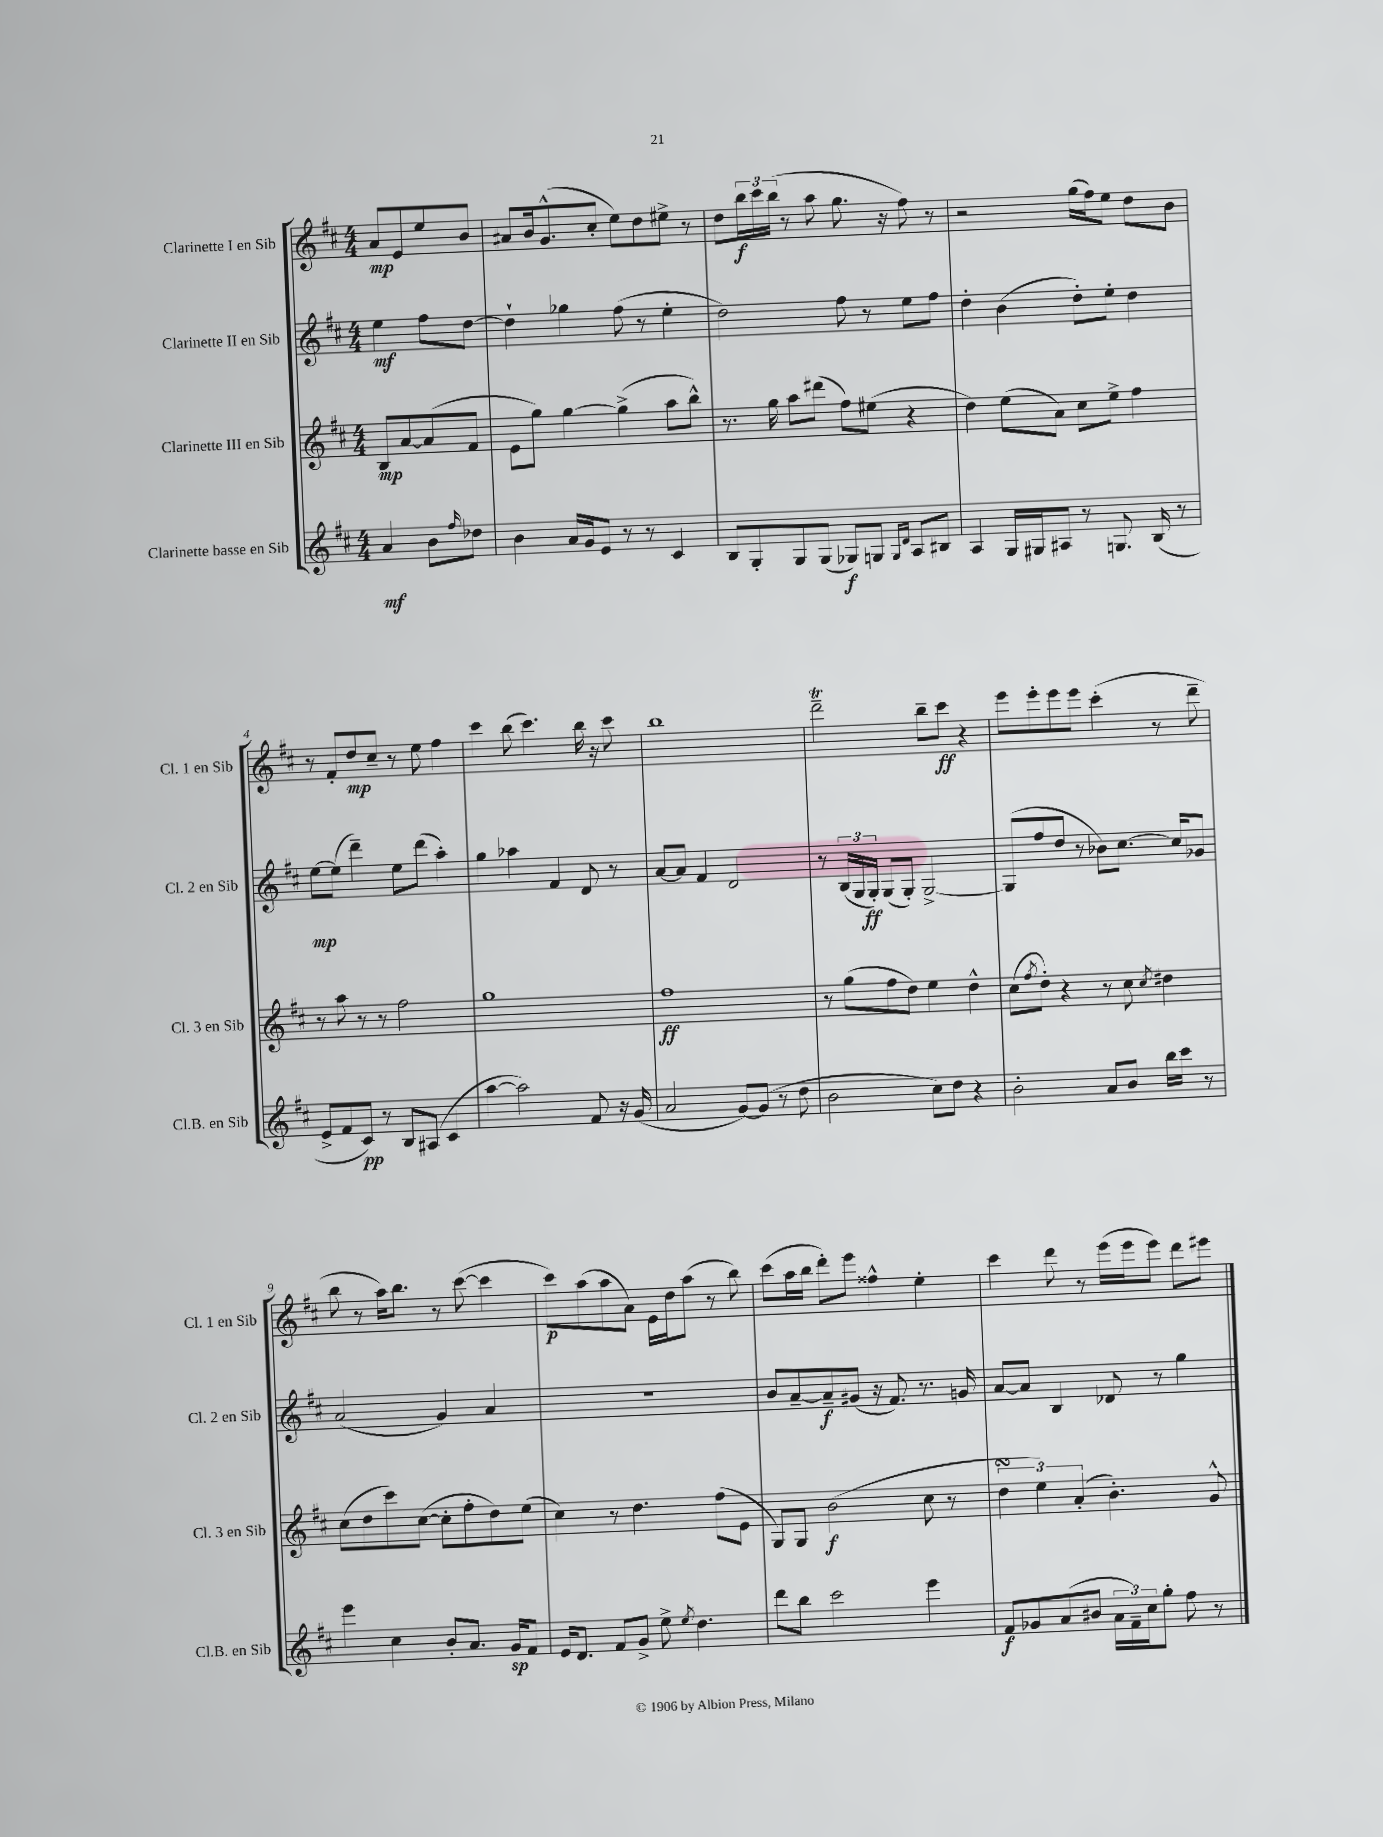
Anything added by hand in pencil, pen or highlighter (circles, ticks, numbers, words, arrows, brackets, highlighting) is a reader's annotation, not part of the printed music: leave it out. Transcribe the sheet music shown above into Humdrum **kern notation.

**kern	**dynam	**kern	**dynam	**kern	**dynam	**kern	**dynam
*part4	*part4	*part3	*part3	*part2	*part2	*part1	*part1
*staff4	*staff4	*staff3	*staff3	*staff2	*staff2	*staff1	*staff1
*I"Clarinette basse en Sib	*	*I"Clarinette III en Sib	*	*I"Clarinette II en Sib	*	*I"Clarinette I en Sib	*
*I'Cl.B. en Sib	*	*I'Cl. 3 en Sib	*	*I'Cl. 2 en Sib	*	*I'Cl. 1 en Sib	*
*clefG2	*	*clefG2	*	*clefG2	*	*clefG2	*
*k[f#c#]	*	*k[f#c#]	*	*k[f#c#]	*	*k[f#c#]	*
*M4/4	*	*M4/4	*	*M4/4	*	*M4/4	*
=	=	=	=	=	=	=	=
4a/	mf	8B/L	mp	4ee\	mf	8a/L	mp
.	.	[8a/	.	.	.	8e/	.
8b\L	.	(8a/]	.	8ff#\L	.	8ee/	.
16qqff#/	.	.	.	.	.	.	.
8dd-X\J	.	8f#/J	.	[8dd\J	.	8b/J	.
=1	=1	=1	=1	=1	=1	=1	=1
4b\	.	8e\L	.	4dd`\]	.	8a#X/L	.
.	.	8gg\J)	.	.	.	16b/k	.
.	.	.	.	.	.	(8.g^^/	.
16a/LL	.	[4gg\	.	4gg-X\	.	.	.
16g/J	.	.	.	.	.	.	.
8e/J	.	.	.	.	.	8cc#'/J	.
8r	.	(4gg^\]	.	(8ff#\	.	8ee\L)	.
8r	.	.	.	8r	.	8dd\	.
4c#/	.	8aa\L	.	4ee'\	.	8ee#X^\J	.
.	.	8bb^^\J)	.	.	.	8r	.
=2	=2	=2	=2	=2	=2	=2	=2
8B/L	.	8.r	.	2dd\)	.	8dd\L	.
8G'/	.	.	.	.	.	24bb\L	f
.	.	.	.	.	.	24ccc#\	.
.	.	16gg\	.	.	.	.	.
.	.	.	.	.	.	(24bb\JJ	.
8G/	.	8aa\L	.	.	.	8r	.
(8G/J	.	(8ddd#X\J	.	.	.	8aa\	.
8G-X/L)	f	8ff#\L)	.	8ff#\	.	8.gg\	.
8Gn/J	.	(8ee#X\J	.	8r	.	.	.
.	.	.	.	.	.	16r	.
16qqG/LL	.	.	.	.	.	.	.
16qqd/JJ	.	.	.	.	.	.	.
8A/L	.	4r	.	8ee\L	.	8ff#\)	.
8B#X/J	.	.	.	8ff#\J	.	8r	.
=3	=3	=3	=3	=3	=3	=3	=3
4A/	.	4dd\)	.	4dd'\	.	2r	.
16G/LL	.	(8ee\L	.	(4b\	.	.	.
16G#X/J	.	.	.	.	.	.	.
8A#X/J	.	8a\J)	.	.	.	.	.
8r	.	8cc#\L	.	8dd'\L)	.	(16gg\LL	.
.	.	.	.	.	.	16ff#\J)	.
8.Gn/	.	8ee^\J	.	8ee'\J	.	8ee\J	.
.	.	4ff#\	.	4dd\	.	8dd\L	.
(16B/	.	.	.	.	.	.	.
8r	.	.	.	.	.	8b\J	.
!!LO:LB:g=z
=4	=4	=4	=4	=4	=4	=4	=4
8e^/L	.	8r	.	[8ee\L	mp	8r	.
8f#/	.	8aa\	.	(8ee\J]	.	8f#'/L	.
8c#/J)	pp	8r	.	4ddd~\)	.	8dd/	mp
8r	.	8r	.	.	.	8cc#~/J	.
8B/L	.	2ff#\	.	8ee\L	.	8r	.
(8A#X/J	.	.	.	(8ddd\J	.	8ee\	.
4c#/	.	.	.	4aa'\)	.	4ff#\	.
=5	=5	=5	=5	=5	=5	=5	=5
[4aa\	.	1gg	.	4gg\	.	4ccc#\	.
2aa\])	.	.	.	4aa-X\	.	(8bb\	.
.	.	.	.	.	.	4.ccc#\)	.
.	.	.	.	4f#/	.	.	.
8f#/	.	.	.	8d/	.	16bb\	.
.	.	.	.	.	.	16r	.
16r	.	.	.	8r	.	8ccc#\	.
(16g/	.	.	.	.	.	.	.
=6	=6	=6	=6	=6	=6	=6	=6
2a/	.	1ff#	ff	[8a/L	.	1bb	.
.	.	.	.	8a/J]	.	.	.
.	.	.	.	4f#/	.	.	.
[8g/L)	.	.	.	2d/	.	.	.
(8g/J]	.	.	.	.	.	.	.
8r	.	.	.	.	.	.	.
8dd\	.	.	.	.	.	.	.
=7	=7	=7	=7	=7	=7	=7	=7
2b\	.	8r	.	8r	.	2dddT~\	.
.	.	(8gg\L	.	(24B/LL	.	.	.
.	.	.	.	24G/	.	.	.
.	.	.	.	24G'/JJ)	ff	.	.
.	.	8ff#\	.	(8G/L	.	.	.
.	.	8dd\J)	.	8G'/J)	.	.	.
8cc#\L)	.	4ee\	.	[2G^/	.	8bb~\L	.
8dd\J	.	.	.	.	.	8ccc#\J	ff
4r	.	4dd^^\	.	.	.	4r	.
=8	=8	=8	=8	=8	=8	=8	=8
2b'\	.	(8cc#\L	.	(8G/L]	.	8eee\L	.
.	.	8qff#/	.	.	.	.	.
.	.	8dd'\J)	.	8ff#/	.	8eee'\	.
.	.	4r	.	8dd/J	.	8eee\	.
.	.	.	.	8r	.	8eee\J	.
8a/L	.	8r	.	8b-X\L)	.	(4ccc#'\	.
8b/J	.	8cc#\	.	[8.cc#\J	.	.	.
.	.	8qcc#/	.	.	.	.	.
16bb\LL	.	4dd#X\	.	.	.	8r	.
16ccc#\JJ	.	.	.	16cc#/KL]	.	.	.
8r	.	.	.	8g-X/J	.	8ddd~\	.
!!LO:LB:g=z
=9	=9	=9	=9	=9	=9	=9	=9
4eee\	.	(8cc#\L	.	(2a/	.	8bb\	.
.	.	8dd\	.	.	.	8r	.
4cc#\	.	8ccc#\)	.	.	.	16aa\KL)	.
.	.	.	.	.	.	8.bb\J	.
.	.	([8cc#\J	.	.	.	.	.
8b'/L	.	8cc#'\L]	.	4g/)	.	8r	.
8.a/J	.	8ff#'\	.	.	.	([8ccc#\	.
.	.	8dd\)	.	4a/	.	4ccc#\]	.
16g/KL	sp	.	.	.	.	.	.
8f#/J	.	(8ee\J	.	.	.	.	.
=10	=10	=10	=10	=10	=10	=10	=10
16e/KL	.	4cc#\)	.	1r	.	8ccc#\L)	p
8.d/J	.	.	.	.	.	.	.
.	.	.	.	.	.	(8aa\	.
8f#/L	.	8r	.	.	.	8aa\	.
8g^/J	.	4.dd\	.	.	.	8a\J)	.
8ee^\	.	.	.	.	.	16e\LL	.
.	.	.	.	.	.	16dd\J	.
8qee/	.	.	.	.	.	.	.
4.dd\	.	.	.	.	.	(8aa\J	.
.	.	(8ff#\L	.	.	.	8r	.
.	.	8e\J	.	.	.	8bb\)	.
=11	=11	=11	=11	=11	=11	=11	=11
8ddd\L	.	8G/L)	.	8b/L	.	(8ccc#\L	.
8bb\J	.	8G/J	.	[8a~/	.	16aa\L	.
.	.	.	.	.	.	16bb\JJ	.
2ccc#\	.	(2b\	f	8a~/]	f	8ddd'\L)	.
.	.	.	.	(8g#X/J	.	8eee\J	.
.	.	.	.	16r	.	4ff##X^^\	.
.	.	.	.	8.f#/)	.	.	.
4eee\	.	8cc#\	.	8.r	.	4ee'\	.
.	.	8r	.	.	.	.	.
.	.	.	.	16gn/	.	.	.
=12	=12	=12	=12	=12	=12	=12	=12
8f#/L	f	6ddsSSs\	.	[8a/L	.	4ccc#\	.
8g-X/	.	.	.	8a/J]	.	.	.
.	.	6ee\)	.	.	.	.	.
(8a/	.	.	.	4B/	.	8ddd\	.
.	.	(6a'/	.	.	.	.	.
8b#X/J	.	.	.	.	.	8r	.
24a\LL	.	4.b'\)	.	8d-X/	.	(16eee\LL	.
24f#~\)	.	.	.	.	.	.	.
.	.	.	.	.	.	16eee\J	.
24cc#\J	.	.	.	.	.	.	.
8gg'\J	.	.	.	8r	.	8eee\J)	.
8ff#\	.	.	.	4gg\	.	8ddd\L	.
8r	.	8g^^/	.	.	.	8eee#X\J	.
==	==	==	==	==	==	==	==
*-	*-	*-	*-	*-	*-	*-	*-
